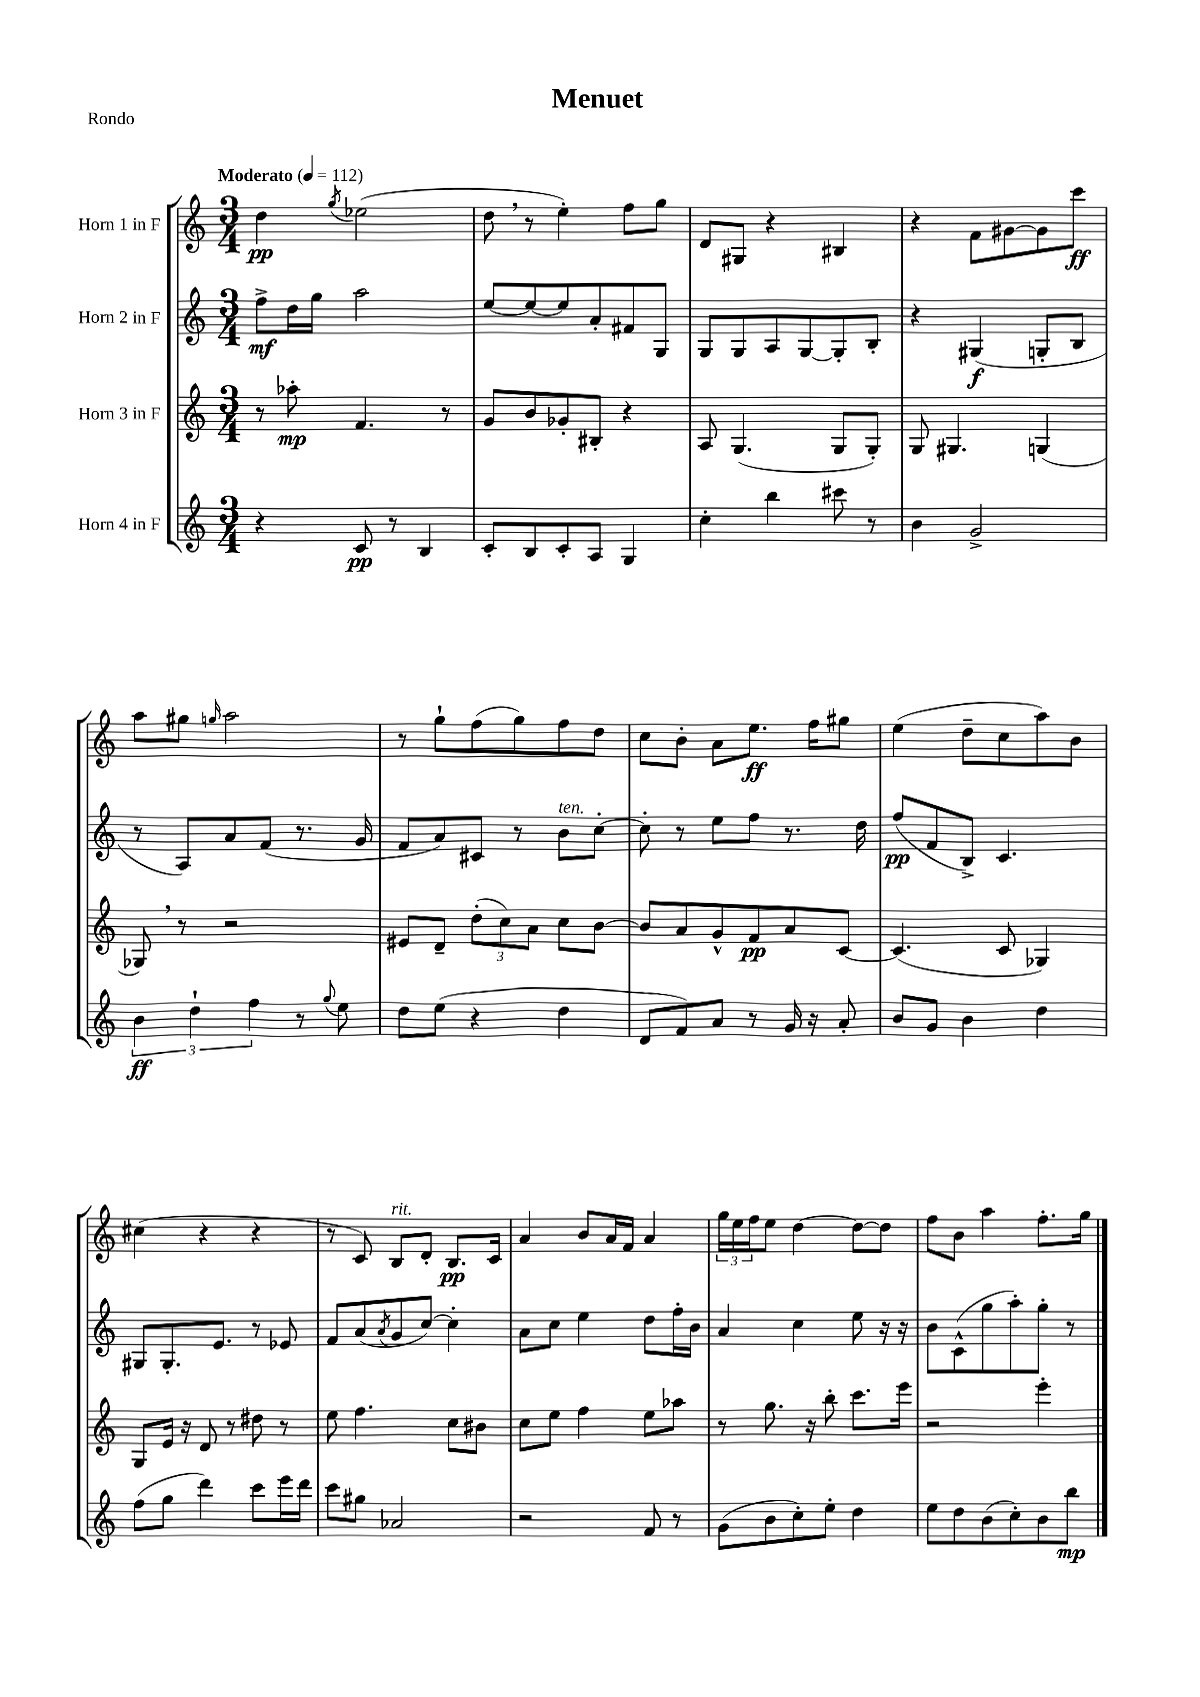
\header { title = "Menuet" piece = "Rondo" }
<<
\new StaffGroup <<
\new Staff = "s0" \with { instrumentName = "Horn 1 in F" } {
    \clef treble \key c \major \numericTimeSignature \time 3/4 \tempo "Moderato" 4 = 112
    d''4\pp \acciaccatura { g''8 } ees''2( |
    d''8 \breathe r8 e''4-.) f''8 g''8 |
    d'8 gis8 r4 bis4 |
    r4 f'8 gis'8~ gis'8 c'''8\ff |
    a''8 gis''8 \grace { g''16 } a''2 |
    r8 g''8-! f''8( g''8) f''8 d''8 |
    c''8 b'8-. a'8 e''8.\ff f''16 gis''8 |
    e''4( d''8-- c''8 a''8) b'8 |
    cis''4( r4 r4 |
    r8 c'8) b8^\markup { \italic "rit." } d'8-. b8.\pp c'16 |
    a'4 b'8 a'16 f'16 a'4 |
    \tuplet 3/2 { g''16 e''16 f''16 } e''8 d''4~ d''8~ d''8 |
    f''8 b'8 a''4 f''8.-. g''16 \bar "|." |
}
\new Staff = "s1" \with { instrumentName = "Horn 2 in F" } {
    \clef treble \key c \major \numericTimeSignature \time 3/4
    f''8->\mf d''16 g''16 a''2 |
    e''8~ e''8~ e''8 a'8-. fis'8 g8 |
    g8 g8 a8 g8~ g8-. b8-. |
    r4 gis4\f( g8-. b8 |
    r8 a8) a'8 f'8( r8. g'16 |
    f'8 a'8) cis'8 r8 b'8^\markup { \italic "ten." } c''8~-. |
    c''8-. r8 e''8 f''8 r8. d''16 |
    f''8\pp( f'8 b8->) c'4. |
    gis8 gis8.-. e'8. r8 ees'8 |
    f'8 a'8( \acciaccatura { a'8 } g'8 c''8~) c''4-. |
    a'8 c''8 e''4 d''8 f''16-. b'16 |
    a'4 c''4 e''8 r16 r16 |
    b'8 c'8-^( g''8 a''8-.) g''8-. r8 \bar "|." |
}
\new Staff = "s2" \with { instrumentName = "Horn 3 in F" } {
    \clef treble \key c \major \numericTimeSignature \time 3/4
    r8 aes''8-.\mp f'4. r8 |
    g'8 b'8 ges'8-. bis8-. r4 |
    a8 g4.( g8 g8-.) |
    g8 gis4. g4( |
    ges8) \breathe r8 r2 |
    eis'8 d'8-- \tuplet 3/2 { d''8-.( c''8) a'8 } c''8 b'8~ |
    b'8 a'8 g'8-^ f'8\pp a'8 c'8~ |
    c'4.( c'8 ges4) |
    g8 e'16 r16 d'8 r8 dis''8 r8 |
    e''8 f''4. c''8 bis'8 |
    c''8 e''8 f''4 e''8 aes''8 |
    r8 g''8. r16 b''8-. c'''8. e'''16 |
    r2 e'''4-. \bar "|." |
}
\new Staff = "s3" \with { instrumentName = "Horn 4 in F" } {
    \clef treble \key c \major \numericTimeSignature \time 3/4
    r4 c'8\pp r8 b4 |
    c'8-. b8 c'8-. a8 g4 |
    c''4-. b''4 cis'''8 r8 |
    b'4 g'2-> |
    \tuplet 3/2 { b'4\ff d''4-! f''4 } r8 \appoggiatura { g''8 } e''8 |
    d''8 e''8( r4 d''4 |
    d'8 f'8) a'8 r8 g'16 r16 a'8-. |
    b'8 g'8 b'4 d''4 |
    f''8( g''8 d'''4) c'''8 e'''16 d'''16 |
    c'''8 gis''8 aes'2 |
    r2 f'8 r8 |
    g'8( b'8 c''8-.) e''8-. d''4 |
    e''8 d''8 b'8( c''8-.) b'8 b''8\mp \bar "|." |
}
>>
>>
\layout { \context { \Score \remove "Bar_number_engraver" } }
